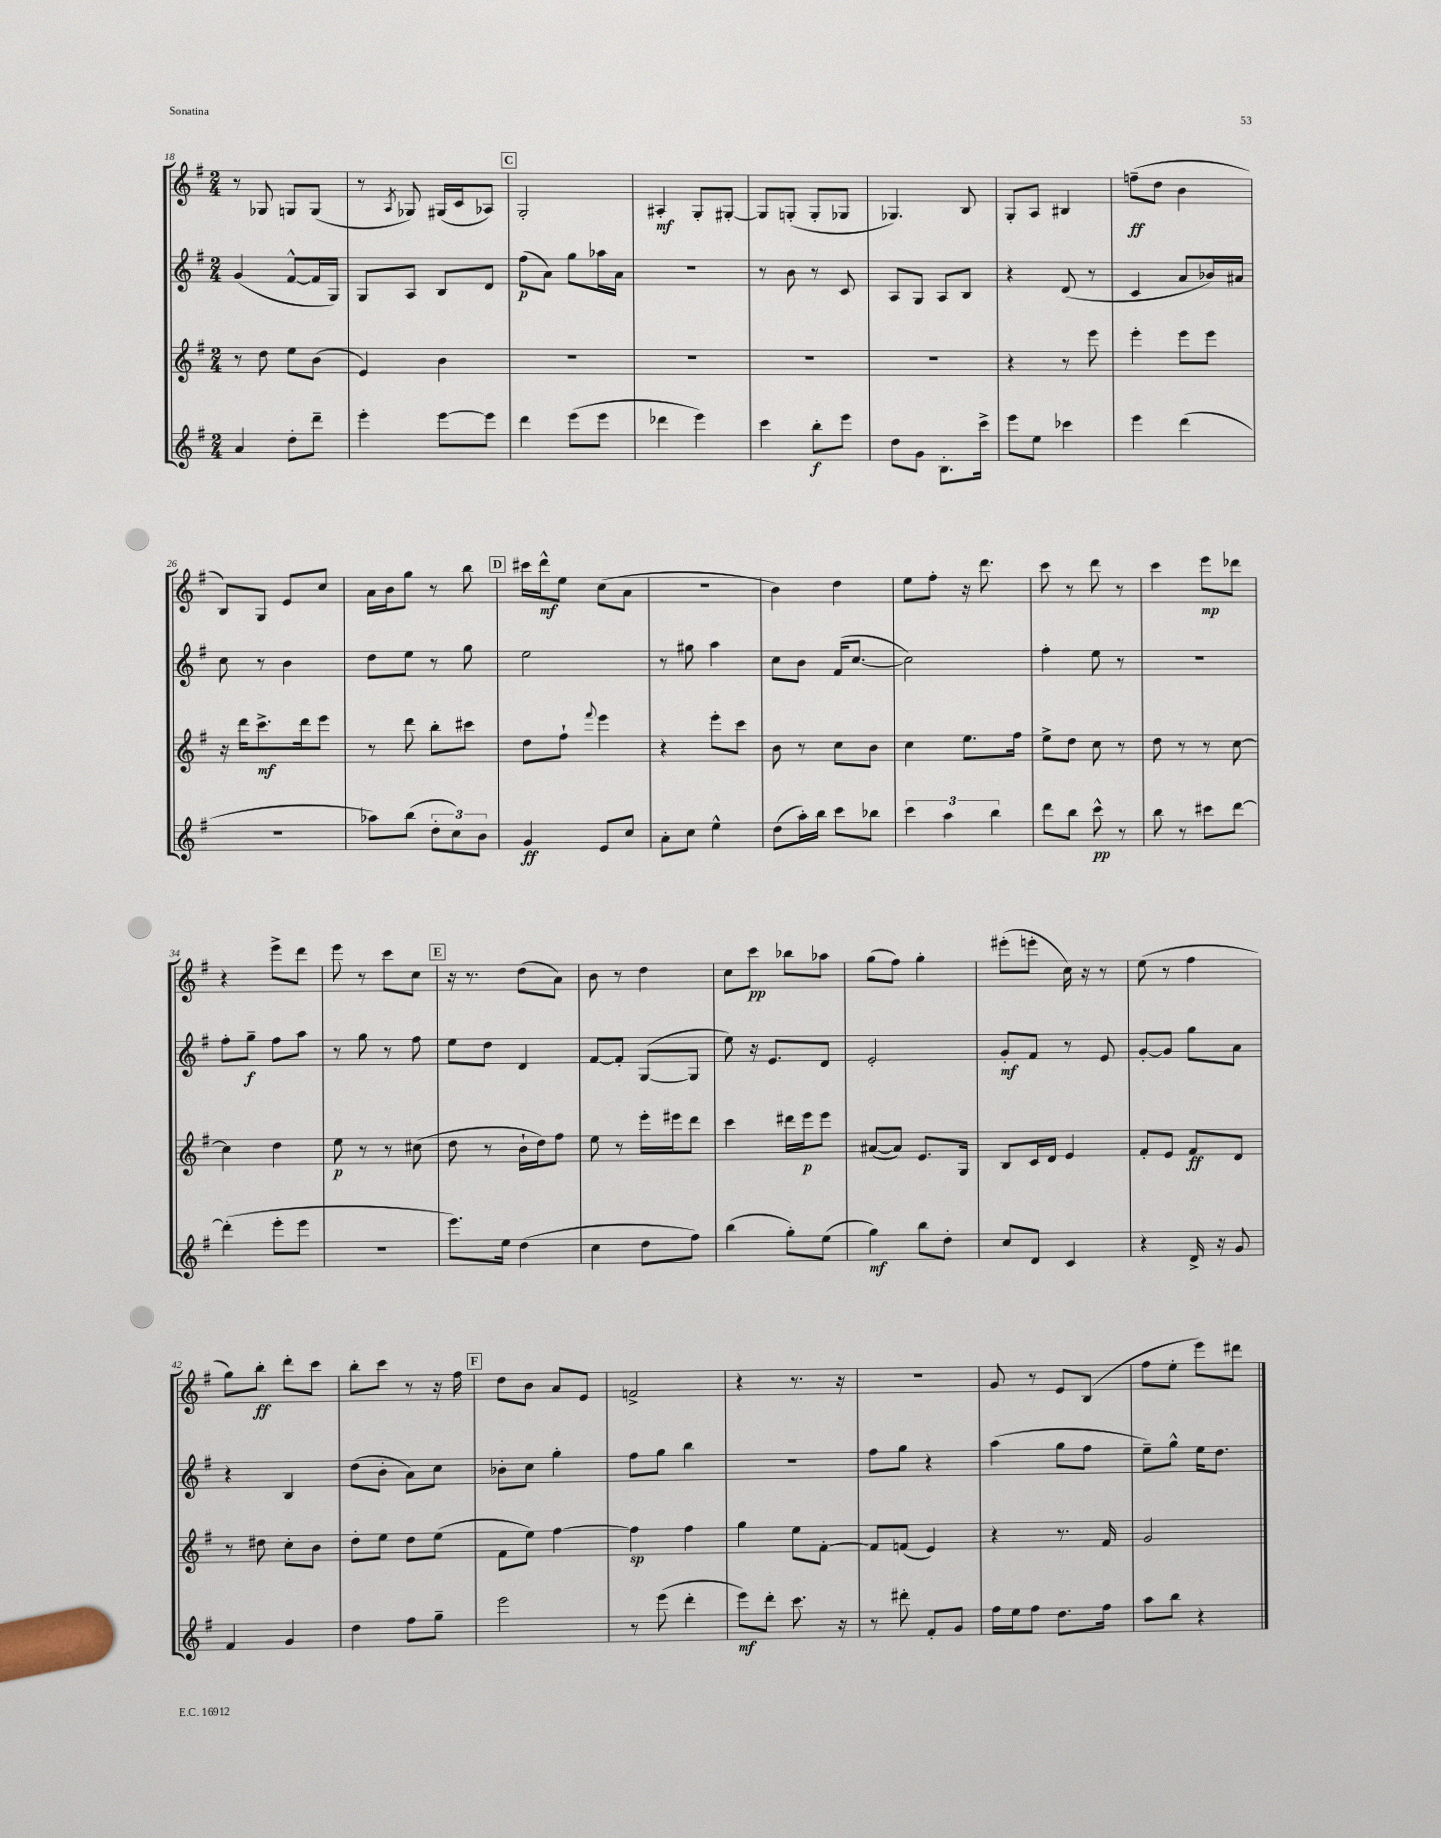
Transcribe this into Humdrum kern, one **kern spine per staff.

**kern	**dynam	**kern	**dynam	**kern	**dynam	**kern	**dynam
*part4	*part4	*part3	*part3	*part2	*part2	*part1	*part1
*staff4	*staff4	*staff3	*staff3	*staff2	*staff2	*staff1	*staff1
*clefG2	*	*clefG2	*	*clefG2	*	*clefG2	*
*k[f#]	*	*k[f#]	*	*k[f#]	*	*k[f#]	*
*M2/4	*	*M2/4	*	*M2/4	*	*M2/4	*
=18	=18	=18	=18	=18	=18	=18	=18
4a/	.	8r	.	(4g/	.	8r	.
.	.	8dd\	.	.	.	8G-X/	.
8dd'\L	.	8ee\L	.	[8f#^^/L	.	8Gn/L	.
8ddd~\J	.	(8b\J	.	16f#/L]	.	(8G/J	.
.	.	.	.	16G/JJ)	.	.	.
=19	=19	=19	=19	=19	=19	=19	=19
4eee'\	.	4e/)	.	8G/L	.	8r	.
.	.	.	.	.	.	8qA/	.
.	.	.	.	8A/J	.	8G-X/)	.
[8eee\L	.	4b\	.	8B/L	.	(16G#X/LL	.
.	.	.	.	.	.	16c/J	.
8eee\J]	.	.	.	8d/J	.	8A-X/J)	.
!!LO:REH:place=s1:t=C
=20	=20	=20	=20	=20	=20	=20	=20
4ddd\	.	2r	.	(8ff#\L	p	2G'/	.
.	.	.	.	8a\J)	.	.	.
(8eee\L	.	.	.	8gg\L	.	.	.
8eee\J	.	.	.	16aa-X\L	.	.	.
.	.	.	.	16a\JJ	.	.	.
=21	=21	=21	=21	=21	=21	=21	=21
4ddd-X\	.	2r	.	2r	.	4A#X'/	mf
4eee\)	.	.	.	.	.	8G'/L	.
.	.	.	.	.	.	[8G#X'/J	.
=22	=22	=22	=22	=22	=22	=22	=22
4ccc\	.	2r	.	8r	.	8G#/L]	.
.	.	.	.	8b\	.	(8Gn'/J	.
8bb'\L	f	.	.	8r	.	8G'/L	.
8eee\J	.	.	.	8c/	.	8G-X/J	.
=23	=23	=23	=23	=23	=23	=23	=23
8dd\L	.	2r	.	8A/L	.	4.G-X/)	.
8g\J	.	.	.	8G/J	.	.	.
8.B'\L	.	.	.	8A/L	.	.	.
.	.	.	.	8B/J	.	8B/	.
16ccc^\Jk	.	.	.	.	.	.	.
=24	=24	=24	=24	=24	=24	=24	=24
8eee\L	.	4r	.	4r	.	8G'/L	.
8ee\J	.	.	.	.	.	8A/J	.
4ccc-X\	.	8r	.	(8d/	.	4B#X/	.
.	.	8eee\	.	8r	.	.	.
=25	=25	=25	=25	=25	=25	=25	=25
4eee\	.	4eee'\	.	4c/	.	(8ffn~\L	ff
.	.	.	.	.	.	8dd\J	.
(4ddd\	.	8eee\L	.	8a/L	.	4b\	.
.	.	8eee\J	.	16b-X/L)	.	.	.
.	.	.	.	16a#X/JJ	.	.	.
!!LO:LB:g=z
=26	=26	=26	=26	=26	=26	=26	=26
2r	.	16r	.	8cc\	.	8B/L)	.
.	.	16ddd\KL	.	.	.	.	.
.	.	8.ccc^\	mf	8r	.	8G/J	.
.	.	.	.	4b\	.	8e/L	.
.	.	16ddd\k	.	.	.	.	.
.	.	8eee\J	.	.	.	8cc/J	.
=27	=27	=27	=27	=27	=27	=27	=27
8aa-X\L)	.	8r	.	8dd\L	.	16a\LL	.
.	.	.	.	.	.	16b\J	.
(8bb\J	.	8ddd\	.	8ee\J	.	8gg\J	.
12dd'\L	.	8bb'\L	.	8r	.	8r	.
12cc\)	.	.	.	.	.	.	.
.	.	8ccc#X\J	.	8gg\	.	8bb\	.
12b\J	.	.	.	.	.	.	.
!!LO:REH:place=s1:t=D
=28	=28	=28	=28	=28	=28	=28	=28
4g/	ff	8dd\L	.	2ee\	.	16ccc#X\LL	.
.	.	.	.	.	.	16ddd^^\J	mf
.	.	8ff#`\J	.	.	.	8ee\J	.
.	.	8qqfff#/	.	.	.	.	.
8e/L	.	4eee\	.	.	.	(8cc\L	.
8cc/J	.	.	.	.	.	8a\J	.
=29	=29	=29	=29	=29	=29	=29	=29
8a'\L	.	4r	.	8r	.	2r	.
8cc\J	.	.	.	8gg#X\	.	.	.
4ee^^\	.	8eee'\L	.	4aa\	.	.	.
.	.	8ccc\J	.	.	.	.	.
=30	=30	=30	=30	=30	=30	=30	=30
(8dd\L	.	8b\	.	8cc\L	.	4b\)	.
16aa'\L)	.	8r	.	8b\J	.	.	.
16bb\JJ	.	.	.	.	.	.	.
8ccc\L	.	8cc\L	.	(16f#/KL	.	4dd\	.
.	.	.	.	[8.cc/J	.	.	.
8bb-X\J	.	8b\J	.	.	.	.	.
=31	=31	=31	=31	=31	=31	=31	=31
6ccc\	.	4cc\	.	2cc\])	.	8ee\L	.
.	.	.	.	.	.	8ff#'\J	.
6aa\	.	.	.	.	.	.	.
.	.	8.ee\L	.	.	.	16r	.
.	.	.	.	.	.	8.ddd\	.
6bb\	.	.	.	.	.	.	.
.	.	16ff#\Jk	.	.	.	.	.
=32	=32	=32	=32	=32	=32	=32	=32
8ddd\L	.	8ee^\L	.	4ff#'\	.	8ccc\	.
8bb\J	.	8dd\J	.	.	.	8r	.
8ccc^^\	pp	8cc\	.	8ee\	.	8ddd\	.
8r	.	8r	.	8r	.	8r	.
=33	=33	=33	=33	=33	=33	=33	=33
8bb\	.	8dd\	.	2r	.	4ccc\	.
8r	.	8r	.	.	.	.	.
8ccc#X\L	.	8r	.	.	.	8eee\L	mp
[8ddd\J	.	[8cc\	.	.	.	8ddd-X\J	.
!!LO:LB:g=z
=34	=34	=34	=34	=34	=34	=34	=34
(4ddd'\]	.	4cc\]	.	8ff#'\L	.	4r	.
.	.	.	.	8gg~\J	f	.	.
8eee'\L	.	4dd\	.	8ff#\L	.	8eee^\L	.
8eee\J	.	.	.	8aa\J	.	8ddd\J	.
=35	=35	=35	=35	=35	=35	=35	=35
2r	.	8ee\	p	8r	.	8eee\	.
.	.	8r	.	8gg\	.	8r	.
.	.	8r	.	8r	.	8ccc\L	.
.	.	(8cc#X\	.	8ff#\	.	8cc\J	.
!!LO:REH:place=s1:t=E
=36	=36	=36	=36	=36	=36	=36	=36
8.eee\L)	.	8dd\	.	8ee\L	.	16r	.
.	.	.	.	.	.	8.r	.
.	.	8r	.	8dd\J	.	.	.
16ee\Jk	.	.	.	.	.	.	.
(4dd\	.	16b`\LL	.	4d/	.	(8dd\L	.
.	.	16dd\J)	.	.	.	.	.
.	.	8ff#\J	.	.	.	8a\J)	.
=37	=37	=37	=37	=37	=37	=37	=37
4cc\	.	8ee\	.	[8f#/L	.	8b\	.
.	.	8r	.	8f#'/J]	.	8r	.
8dd\L	.	16eee'\LL	.	([8G/L	.	4dd\	.
.	.	16eee#X\J	.	.	.	.	.
8ff#\J)	.	8ddd\J	.	8G/J]	.	.	.
=38	=38	=38	=38	=38	=38	=38	=38
(4bb\	.	4ccc\	.	8ee\)	.	8cc\L	.
.	.	.	.	16r	.	8ccc\J	pp
.	.	.	.	8.e/L	.	.	.
8gg'\L)	.	16ddd#X\LL	.	.	.	8bb-X\L	.
.	.	16eee\J	p	.	.	.	.
(8ee\J	.	8eee\J	.	8d/J	.	8aa-X\J	.
=39	=39	=39	=39	=39	=39	=39	=39
4gg\)	mf	([8a#X/L	.	2e'/	.	(8gg\L	.
.	.	8a#/J])	.	.	.	8ff#\J)	.
8bb\L	.	8.e/L	.	.	.	4gg'\	.
8dd'\J	.	.	.	.	.	.	.
.	.	16G/Jk	.	.	.	.	.
=40	=40	=40	=40	=40	=40	=40	=40
8cc/L	.	8B/L	.	8g'/L	mf	(8eee#X'\L	.
8d/J	.	16c/L	.	8f#/J	.	8eeen'\J	.
.	.	16d/JJ	.	.	.	.	.
4c/	.	4e/	.	8r	.	16cc\)	.
.	.	.	.	.	.	16r	.
.	.	.	.	8e/	.	8r	.
=41	=41	=41	=41	=41	=41	=41	=41
4r	.	8f#'/L	.	[8g'/L	.	(8ee\	.
.	.	8e/J	.	8g/J]	.	8r	.
16d^/	.	8f#/L	ff	8gg\L	.	4ff#\	.
16r	.	.	.	.	.	.	.
8g/	.	8d/J	.	8a\J	.	.	.
!!LO:LB:g=z
=42	=42	=42	=42	=42	=42	=42	=42
4f#/	.	8r	.	4r	.	8gg\L)	.
.	.	8dd#X\	.	.	.	8bb'\J	ff
4g/	.	8cc'\L	.	4B/	.	8ddd'\L	.
.	.	8b\J	.	.	.	8ccc\J	.
=43	=43	=43	=43	=43	=43	=43	=43
4dd\	.	8dd'\L	.	(8dd\L	.	8bb'\L	.
.	.	8ee\J	.	8b'\J	.	8ccc\J	.
8ff#\L	.	8dd\L	.	8a\L)	.	8r	.
8gg~\J	.	(8ee\J	.	8cc\J	.	16r	.
.	.	.	.	.	.	16ff#\	.
!!LO:REH:place=s1:t=F
=44	=44	=44	=44	=44	=44	=44	=44
2eee\	.	8f#\L	.	8b-X'\L	.	8dd\L	.
.	.	8ee\J)	.	8cc\J	.	8b\J	.
.	.	[4ff#\	.	4gg'\	.	8a/L	.
.	.	.	.	.	.	8e/J	.
=45	=45	=45	=45	=45	=45	=45	=45
8r	.	4ff#\]	sp	8ff#\L	.	2fn^/	.
(8eee\	.	.	.	8gg\J	.	.	.
4ddd'\	.	4ff#\	.	4bb\	.	.	.
=46	=46	=46	=46	=46	=46	=46	=46
8eee\L)	mf	4gg\	.	2r	.	4r	.
8ddd'\J	.	.	.	.	.	.	.
8.ccc\	.	8ee\L	.	.	.	8.r	.
.	.	[8f#'\J	.	.	.	.	.
16r	.	.	.	.	.	16r	.
=47	=47	=47	=47	=47	=47	=47	=47
8r	.	8f#/L]	.	8ff#\L	.	2r	.
8ddd#X'\	.	(8fn/J	.	8gg\J	.	.	.
8f#'/L	.	4e/)	.	4r	.	.	.
8g/J	.	.	.	.	.	.	.
=48	=48	=48	=48	=48	=48	=48	=48
16ff#\LL	.	4r	.	(4aa\	.	8g/	.
16ee\J	.	.	.	.	.	.	.
8ff#\J	.	.	.	.	.	8r	.
8.dd\L	.	8.r	.	8gg\L	.	8e/L	.
.	.	.	.	8ff#\J	.	(8B/J	.
16ff#\Jk	.	16f#/	.	.	.	.	.
=49	=49	=49	=49	=49	=49	=49	=49
8aa\L	.	2g/	.	8ee~\L)	.	8ff#\L	.
8bb\J	.	.	.	8gg^^\J	.	8ee'\J	.
4r	.	.	.	16ee\KL	.	8eee\L)	.
.	.	.	.	8.dd\J	.	.	.
.	.	.	.	.	.	8ddd#X\J	.
==	==	==	==	==	==	==	==
*-	*-	*-	*-	*-	*-	*-	*-
